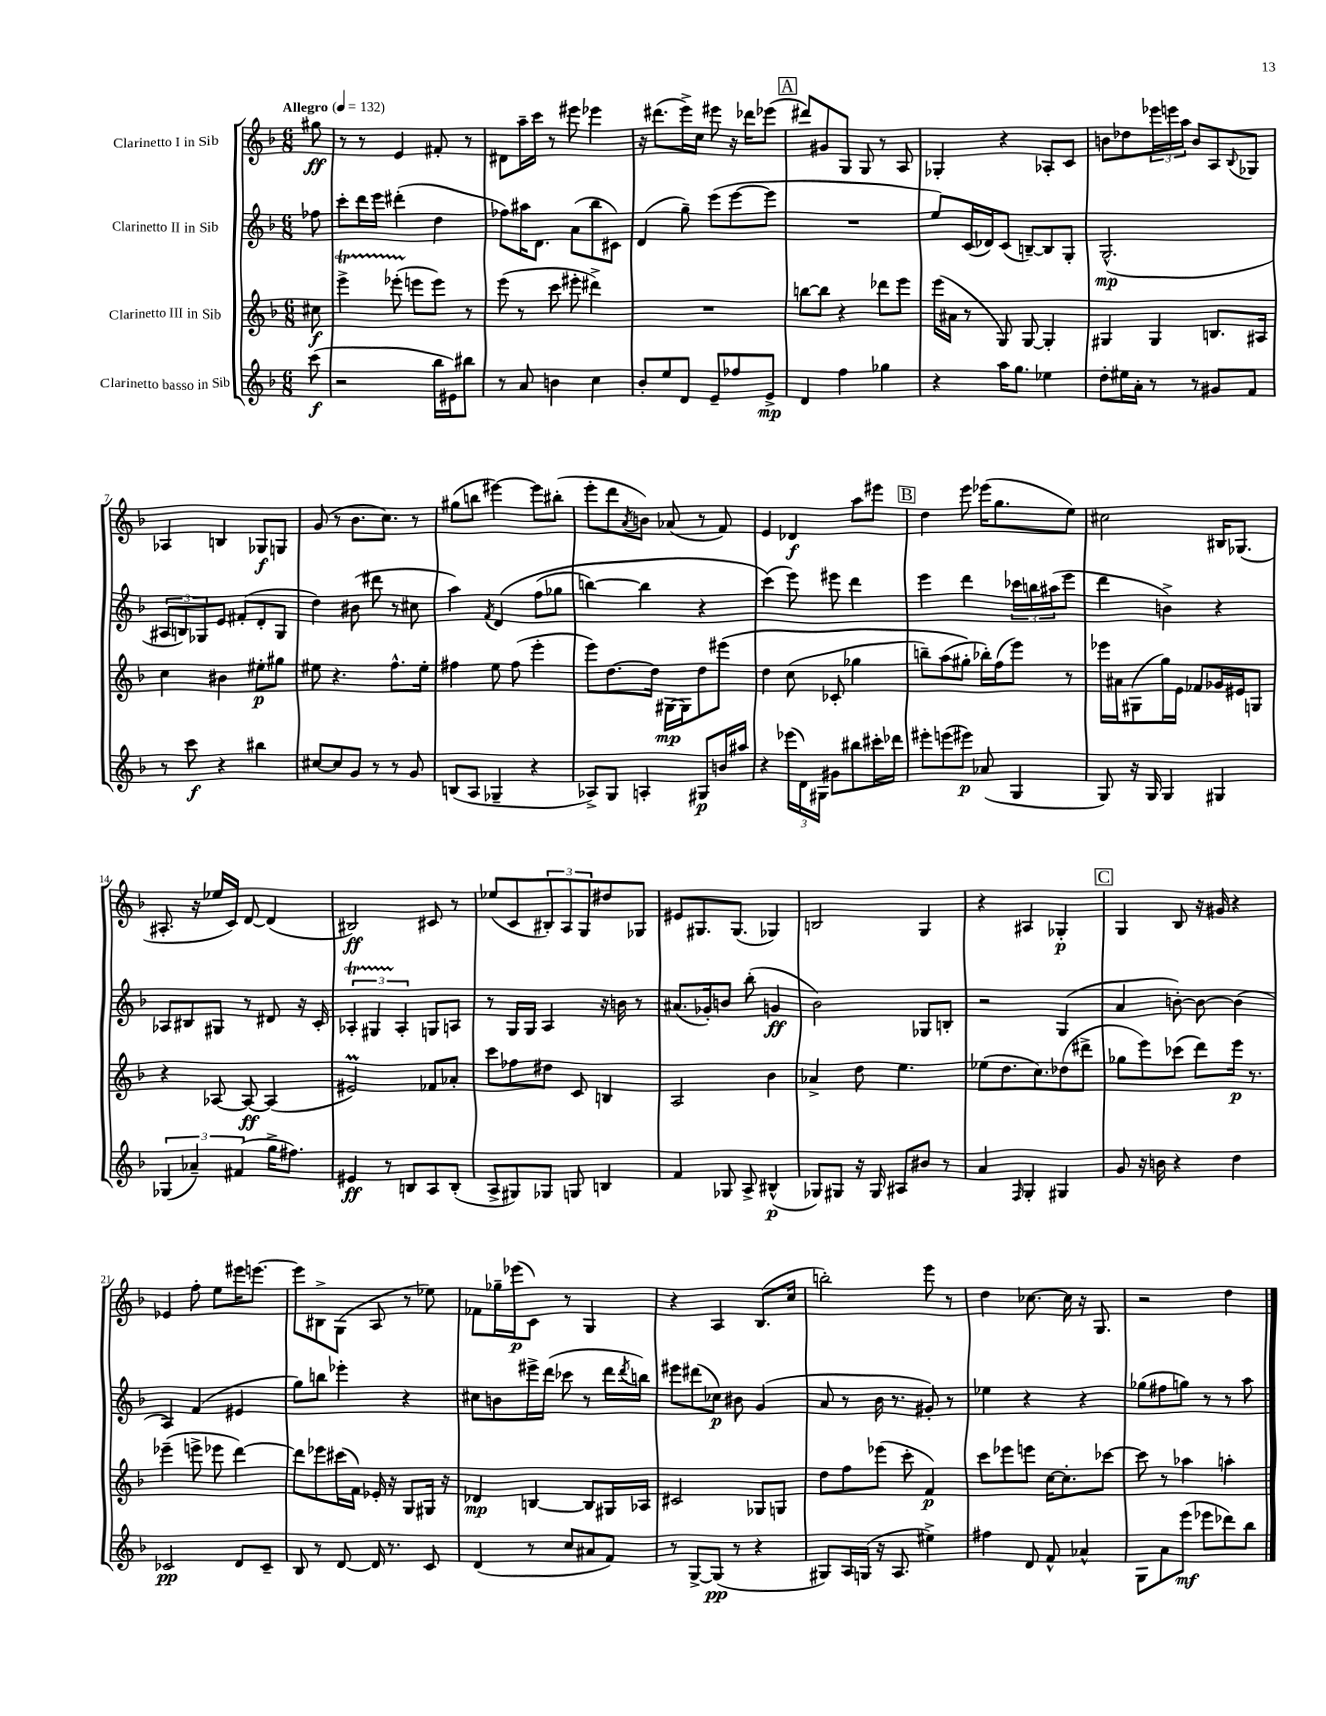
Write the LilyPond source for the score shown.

<<
\new StaffGroup <<
\new Staff = "s0" \with { instrumentName = "Clarinetto I in Sib" } {
    \clef treble \key f \major \numericTimeSignature \time 6/8 \partial 8 \tempo "Allegro" 4 = 132
    gis''8\ff |
    r8 r8 e'4 fis'8-. r8 |
    dis'8 a''16-- c'''16 r8 eis'''8 ees'''4 |
    r16 dis'''8.( e'''16->) c''16 eis'''8 r16 des'''16 ees'''8( |
    \mark \markup { \box "A" } dis'''8) gis'8 g8 g8 r8 a8 |
    ges4-. r4 aes8-. c'8 |
    b'8 des''8 \tuplet 3/2 { ees'''16 e'''16 a''16 } b'8 a8 \appoggiatura { bes8 } ges8 |
    aes4 b4 ges8\f g8 |
    g'8( r8 bes'8. c''8.) r8 |
    gis''8( b''8 eis'''4~) eis'''8 bis''8-.( |
    e'''8-. d'''8 \acciaccatura { a'8 } b'8) aes'8( r8 f'8) |
    e'4 des'4\f a''8 eis'''8 |
    \mark \markup { \box "B" } d''4 e'''8 ees'''16( g''8. e''8) |
    cis''2 bis16 ges8.( |
    ais8.-. r16 ees''16 c'16) d'8~ d'4( |
    bis2\ff) cis'8 r8 |
    ees''8( c'8 \tuplet 3/2 { bis8-.) a8 g8 } dis''8 ges8 |
    eis'8 gis8. gis8.( ges4) |
    b2 g4 |
    r4 ais4 ges4-.\p |
    \mark \markup { \box "C" } g4 bes8 r16 gis'16 r4 |
    ees'4 f''8-. e''8 eis'''16 e'''8.~ |
    e'''8 bis8-> g8( a8 r8 ees''8) |
    fes'8 ges''16-- ees'''16\p( c'8) r8 g4 |
    r4 a4 bes8.( c''16 |
    b''2-.) e'''8 r8 |
    d''4 ces''8.~ ces''16 r16 g8. |
    r2 d''4 \bar "|." |
}
\new Staff = "s1" \with { instrumentName = "Clarinetto II in Sib" } {
    \clef treble \key f \major \numericTimeSignature \time 6/8 \partial 8
    fes''8 |
    c'''8-. d'''16 e'''16 dis'''4-.( d''4 |
    fes''8) ais''16 d'8. a'8( bes''8 cis'8) |
    d'4( g''8--) e'''8( e'''8~ e'''8 |
    \mark \markup { \box "A" } R2. |
    e''8) c'16( des'16) c'8( b8~--) b8 g8-. |
    g2.-^\mp( |
    \tuplet 3/2 { ais8 b8) ges8 } e'8 fis'8-.( d'8-. ges8 |
    d''4) bis'8( dis'''8 r8 cis''8 |
    a''4) \acciaccatura { f'8 } d'4\( f''8( ges''8 |
    b''4~) b''4 r4 |
    c'''4(\) e'''8) eis'''8 d'''4 |
    \mark \markup { \box "B" } e'''4 d'''4 \tuplet 3/2 { ces'''16 b''16 ais''16( } e'''8 |
    d'''4 b'4->) r4 |
    aes8 bis8 gis8 r8 dis'8 r16 c'16-. |
    \tuplet 3/2 { aes4-.\startTrillSpan gis4 aes4-.\stopTrillSpan } g8 a8 |
    r8 g16 g16 a4 r16 b'16 r8 |
    ais'8.( ges'16-.) b'8 bes''8-.( g'4\ff |
    bes'2) ges8 b8-. |
    r2 g4( |
    \mark \markup { \box "C" } a'4 b'8~-.) b'8~ b'4( |
    a4) f'4( eis'4 |
    g''8) b''8 ees'''4-. r4 |
    cis''8 b'8 eis'''16-> d'''16( ces'''8 r8 d'''16 \acciaccatura { d'''8 } b''16) |
    eis'''8 dis'''8( ces''8\p) bis'8 g'4( |
    a'8 r8 bes'16 r8. gis'8-.) r8 |
    ees''4 r4 r4 |
    ges''8( fis''8 g''8) r8 r8 a''8 \bar "|." |
}
\new Staff = "s2" \with { instrumentName = "Clarinetto III in Sib" } {
    \clef treble \key f \major \numericTimeSignature \time 6/8 \partial 8
    cis''8\f |
    e'''4->\startTrillSpan ees'''8-.( e'''8\stopTrillSpan e'''8) r8 |
    e'''8( r8 c'''8 eis'''8-. dis'''4->) |
    R2. |
    \mark \markup { \box "A" } b''8~ b''8 r4 des'''8 e'''8 |
    e'''16( ais'16 r8 g8) g8~ g4-. |
    gis4 gis4 b8. ais16 |
    c''4 bis'4 eis''8-.\p gis''8 |
    eis''8 r4. f''8.-^ eis''16-. |
    fis''4 e''8 fis''8( e'''4-. |
    e'''8) d''8.~ d''16 gis16~\mp gis16 d''8 eis'''8\( |
    d''4 c''8( ces'8-. ges''4 |
    \mark \markup { \box "B" } b''8--) a''8( gis''8-.\) bes''16-.) f''16( e'''8) r8 |
    ees'''16 ais'16 gis8( g''16) e'16 fes'8 ges'16 eis'16 g8 |
    r4 aes8~ aes8~\ff aes4( |
    eis'2\prall) fes'8 aes'8-. |
    c'''8 fes''8 dis''8 c'8 b4 |
    a2 bes'4 |
    aes'4-> d''8 e''4. |
    ees''8( d''8. c''8.) des''8( dis'''8-> |
    \mark \markup { \box "C" } ges''8 e'''8) ces'''8( d'''8) e'''16\p r8. |
    ees'''4--( e'''8-> ees'''8 d'''4~) |
    d'''8 ees'''8 cis'''16( f'16) ees'16-. r16 g8 gis16 r16 |
    des'4\mp b4~ b8 gis16 aes16 |
    cis'2 ges8 g8 |
    d''8 f''8 ees'''8( c'''8-. f'4\p) |
    c'''8 ees'''8 e'''8 c''16~ c''8.-. ces'''8~ |
    ces'''8 r8 aes''4 a''4-. \bar "|." |
}
\new Staff = "s3" \with { instrumentName = "Clarinetto basso in Sib" } {
    \clef treble \key f \major \numericTimeSignature \time 6/8 \partial 8
    c'''8\f( |
    r2 bes''16 eis'16) bis''8 |
    r8 a'8 b'4 c''4 |
    bes'8-. e''8 d'8 e'8-- fes''8 e'8->\mp |
    \mark \markup { \box "A" } d'4 f''4 ges''4 |
    r4 a''16 g''8. ees''4 |
    d''8-. eis''16 a'16-. r8 r8 gis'8 f'8 |
    r8 c'''8\f r4 bis''4 |
    cis''8~ cis''8 g'8 r8 r8 g'8 |
    b8( a8 ges4-- r4 |
    aes8->) g8 a4-. gis8\p b'16 ais''16 |
    r4 \tuplet 3/2 { ees'''16( d'16) gis16 } gis'8 bis''8 cis'''16-. des'''16 |
    \mark \markup { \box "B" } eis'''8-. e'''8( eis'''8\p) aes'8( g4 |
    g8) r16 g16 g4 gis4 |
    \tuplet 3/2 { ges4( aes'4--) fis'4( } g''16-> fis''8.) |
    eis'4\ff r8 b8 a8 b8-.( |
    a8-> gis8) ges8 g8 b4 |
    f'4 ges8 a8-> bis4-^\p( |
    ges8) gis8 r16 gis16 ais8 bis'8 r8 |
    a'4 \grace { f16 } g4-. gis4 |
    \mark \markup { \box "C" } g'8 r16 b'16 r4 d''4 |
    ces'2\pp d'8 ces'8-- |
    bes8 r8 d'8~ d'16 r8. c'8 |
    d'4( r8 c''8 ais'8 f'8) |
    r8 g8~-> g8\pp( r8 r4 |
    gis8) a16 g16( r16 a8. eis''4->) |
    fis''4 d'8 f'8-^ aes'4-^ |
    g8 a'8 e'''8\mf( ees'''8 des'''8) bes''8 \bar "|." |
}
>>
>>
